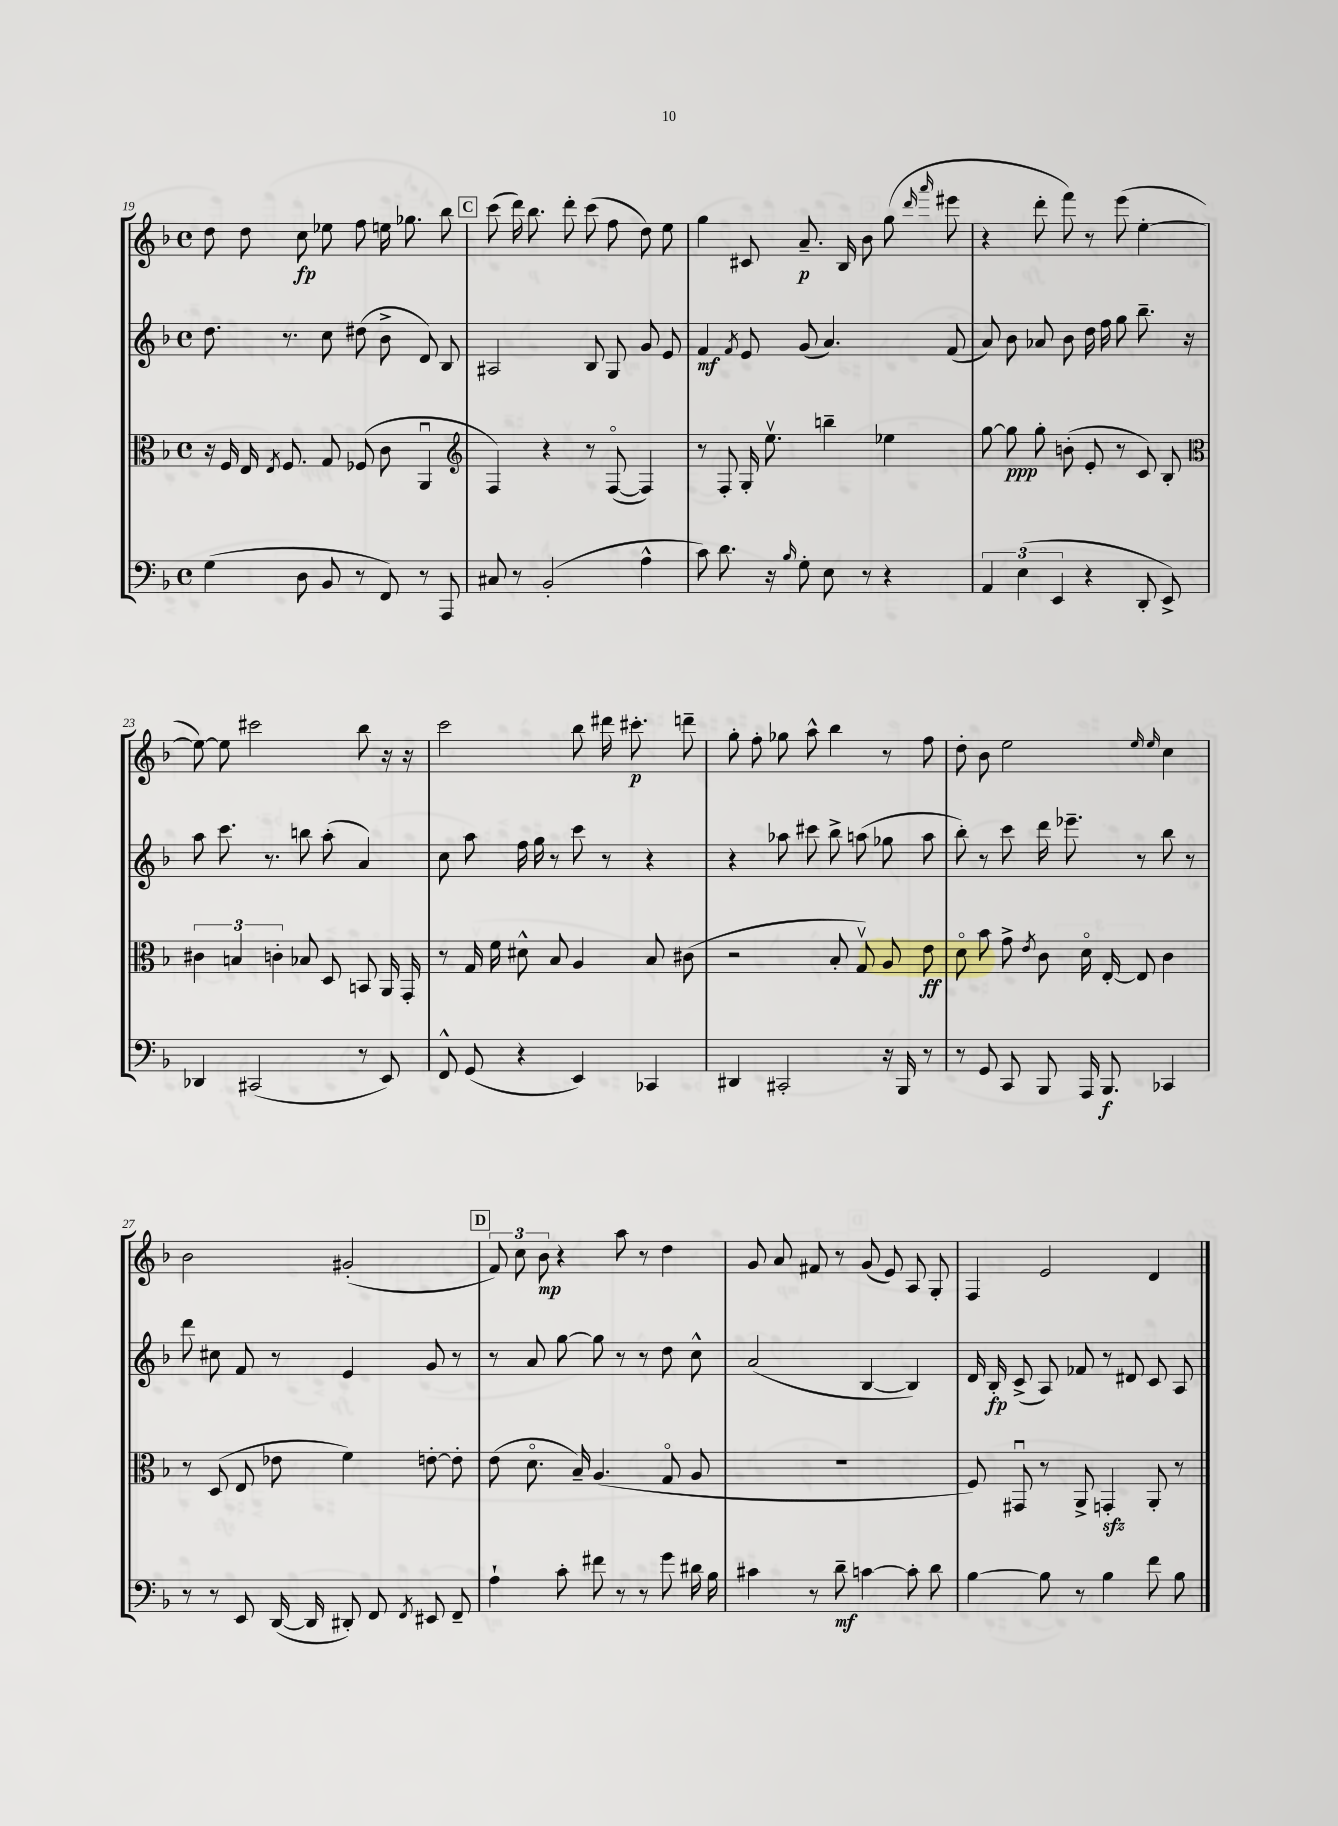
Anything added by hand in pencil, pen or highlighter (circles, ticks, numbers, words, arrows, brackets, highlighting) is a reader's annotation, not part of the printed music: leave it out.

**kern	**dynam	**kern	**dynam	**kern	**dynam	**kern	**dynam
*part4	*part4	*part3	*part3	*part2	*part2	*part1	*part1
*staff4	*staff4	*staff3	*staff3	*staff2	*staff2	*staff1	*staff1
*clefF4	*	*clefC3	*	*clefG2	*	*clefG2	*
*k[b-]	*	*k[b-]	*	*k[b-]	*	*k[b-]	*
*M4/4	*	*M4/4	*	*M4/4	*	*M4/4	*
*met(c)	*	*met(c)	*	*met(c)	*	*met(c)	*
=19	=19	=19	=19	=19	=19	=19	=19
(4G\	.	16r	.	8.dd\	.	8dd\	.
.	.	16F/	.	.	.	.	.
.	.	16E/	.	.	.	8dd\	.
.	.	8qE/	.	.	.	.	.
.	.	8.F/	.	8.r	.	.	.
8D\	.	.	.	.	.	8cc\	fp
8BB-/	.	8G/	.	8cc\	.	8ee-X\	.
8r	.	(8F-X/	.	(8dd#X\	.	8ff\	.
8FF/)	.	8c\	.	8b-^\	.	16een\	.
.	.	.	.	.	.	8.gg-X\	.
8r	.	4AAu/	.	8d/)	.	.	.
8AAA/	.	.	.	8B-/	.	8bb-\	.
!!LO:REH:place=s1:t=C
=20	=20	=20	=20	=20	=20	=20	=20
*	*	*clefG2	*	*	*	*	*
8C#X/	.	4F/)	.	2A#X/	.	(8ccc\	.
8r	.	.	.	.	.	16ddd\)	.
.	.	.	.	.	.	8.bb-\	.
(2BB-'/	.	4r	.	.	.	.	.
.	.	.	.	.	.	8ddd'\	.
.	.	8r	.	8B-/	.	(8ccc\	.
.	.	([8F/	.	8G/	.	8ff\	.
4A^^\	.	4F/])	.	8g/	.	8dd\)	.
.	.	.	.	8e/	.	8ee\	.
=21	=21	=21	=21	=21	=21	=21	=21
8c\)	.	8r	.	4f/	mf	4gg\	.
8.d\	.	8F'/	.	.	.	.	.
.	.	.	.	8qf/	.	.	.
.	.	16G'/	.	8e/	.	8c#X/	.
16r	.	8.eev\	.	.	.	.	.
16qqB-/	.	.	.	.	.	.	.
8G'\	.	.	.	(8g/	.	8.a~/	p
8E\	.	4bbn~\	.	4.a/)	.	.	.
.	.	.	.	.	.	16B-/	.
8r	.	.	.	.	.	8b-\	.
4r	.	4ee-X\	.	.	.	(8gg\	.
.	.	.	.	.	.	16qqddd/	.
.	.	.	.	.	.	16qqaaa/	.
.	.	.	.	(8f/	.	8eee#X\	.
=22	=22	=22	=22	=22	=22	=22	=22
6AA/	.	[8gg\	.	8a/)	.	4r	.
.	.	8gg\]	ppp	8b-\	.	.	.
(6E\	.	.	.	.	.	.	.
.	.	8gg'\	.	8a-X/	.	8ddd'\	.
6EE/	.	.	.	.	.	.	.
.	.	(8bn'\	.	8b-\	.	8fff\)	.
4r	.	8e'/	.	16dd\	.	8r	.
.	.	.	.	16ff\	.	.	.
.	.	8r	.	8gg\	.	(8eee\	.
8DD'/	.	8c/)	.	8.bb-~\	.	[4ee'\	.
8EE^/)	.	8B-'/	.	.	.	.	.
.	.	.	.	16r	.	.	.
!!LO:LB:g=z
=23	=23	=23	=23	=23	=23	=23	=23
*	*	*clefC3	*	*	*	*	*
4DD-X/	.	6c#X\	.	8aa\	.	8ee\_)	.
.	.	.	.	8.ccc\	.	8ee\]	.
.	.	6Bn/	.	.	.	.	.
(2CC#X/	.	.	.	.	.	2ccc#X\	.
.	.	.	.	8.r	.	.	.
.	.	6cn'\	.	.	.	.	.
.	.	8B-X/	.	8bbn\	.	.	.
.	.	8D/	.	(8aa'\	.	.	.
8r	.	8BBn/	.	4a/)	.	8bb-\	.
8EE/)	.	16AA/	.	.	.	16r	.
.	.	16GG'/	.	.	.	16r	.
=24	=24	=24	=24	=24	=24	=24	=24
8FF^^/	.	8r	.	8cc\	.	2ccc\	.
(8GG/	.	16G/	.	8aa\	.	.	.
.	.	16f\	.	.	.	.	.
4r	.	8d#X^^\	.	16ff\	.	.	.
.	.	.	.	16gg\	.	.	.
.	.	8B-/	.	8r	.	.	.
4EE/)	.	4A/	.	8ccc\	.	8bb-\	.
.	.	.	.	8r	.	16ddd#X\	.
.	.	.	.	.	.	8.ccc#X'\	p
4CC-X/	.	8B-/	.	4r	.	.	.
.	.	(8c#X\	.	.	.	8dddn~\	.
=25	=25	=25	=25	=25	=25	=25	=25
4DD#X/	.	2r	.	4r	.	8gg'\	.
.	.	.	.	.	.	8ff'\	.
2CC#X'/	.	.	.	8aa-X\	.	8gg-X\	.
.	.	.	.	8ccc#X\	.	8aa^^\	.
.	.	8B-'/	.	8bb-^\	.	4bb-\	.
.	.	8Gv/)	.	(8aan\	.	.	.
16r	.	8A/	.	8gg-X\	.	8r	.
16BBB-/	.	.	.	.	.	.	.
8r	.	8e\	ff	8aa\	.	8ff\	.
=26	=26	=26	=26	=26	=26	=26	=26
8r	.	8d\	.	8bb-'\)	.	8dd'\	.
8GG/	.	8b-\	.	8r	.	8b-\	.
8CC/	.	8g^\	.	8ccc\	.	2ee\	.
.	.	8qe/	.	.	.	.	.
8BBB-/	.	8c\	.	16ddd\	.	.	.
.	.	.	.	8.eee-X~\	.	.	.
16AAA/	.	16d\	.	.	.	.	.
8.BBB-/	f	[16E'/	.	.	.	.	.
.	.	8E/]	.	8r	.	.	.
.	.	.	.	.	.	16qqee/	.
.	.	.	.	.	.	16qqee/	.
4CC-X/	.	4c\	.	8bb-\	.	4cc\	.
.	.	.	.	8r	.	.	.
!!LO:LB:g=z
=27	=27	=27	=27	=27	=27	=27	=27
8r	.	8r	.	8ddd\	.	2b-\	.
8r	.	(8D/	.	8cc#X\	.	.	.
8EE/	.	8E/	.	8f/	.	.	.
([16DD/	.	8e-X\	.	8r	.	.	.
16DD/]	.	.	.	.	.	.	.
8DD#X'/)	.	4f\)	.	4e/	.	(2g#X'/	.
8FF/	.	.	.	.	.	.	.
8qFF/	.	.	.	.	.	.	.
8EE#X/	.	[8en'\	.	8g/	.	.	.
8FF~/	.	8e'\]	.	8r	.	.	.
!!LO:REH:place=s1:t=D
=28	=28	=28	=28	=28	=28	=28	=28
4A`\	.	(8e\	.	8r	.	12f/)	.
.	.	.	.	.	.	12cc\	.
.	.	8.d\	.	8a/	.	.	.
.	.	.	.	.	.	12b-\	mp
8c'\	.	.	.	[8gg\	.	4r	.
.	.	16B-~/)	.	.	.	.	.
8f#X\	.	(4.A/	.	8gg\]	.	.	.
8r	.	.	.	8r	.	8aa\	.
8r	.	.	.	8r	.	8r	.
8g\	.	8G/	.	8dd\	.	4dd\	.
16d#X\	.	8A/	.	8cc^^\	.	.	.
16B-\	.	.	.	.	.	.	.
=29	=29	=29	=29	=29	=29	=29	=29
4c#X\	.	1r	.	(2a/	.	8g/	.
.	.	.	.	.	.	8a/	.
8r	.	.	.	.	.	8f#X/	.
8d~\	mf	.	.	.	.	8r	.
[4cn\	.	.	.	[4B-/	.	(8g/	.
.	.	.	.	.	.	8e/)	.
8c'\]	.	.	.	4B-/])	.	8A/	.
8d\	.	.	.	.	.	8G'/	.
=30	=30	=30	=30	=30	=30	=30	=30
[4B-\	.	8F/)	.	16d/	.	4F/	.
.	.	.	.	16B-'/	fp	.	.
.	.	8GG#Xu/	.	(8c^/	.	.	.
8B-\]	.	8r	.	8A/)	.	2e/	.
8r	.	8AA^/	.	8f-X/	.	.	.
4B-\	.	4GGnzz'/	.	8r	.	.	.
.	.	.	.	8d#X/	.	.	.
8f\	.	8AA'/	.	8c/	.	4d/	.
8B-\	.	8r	.	8A/	.	.	.
==	==	==	==	==	==	==	==
*-	*-	*-	*-	*-	*-	*-	*-
